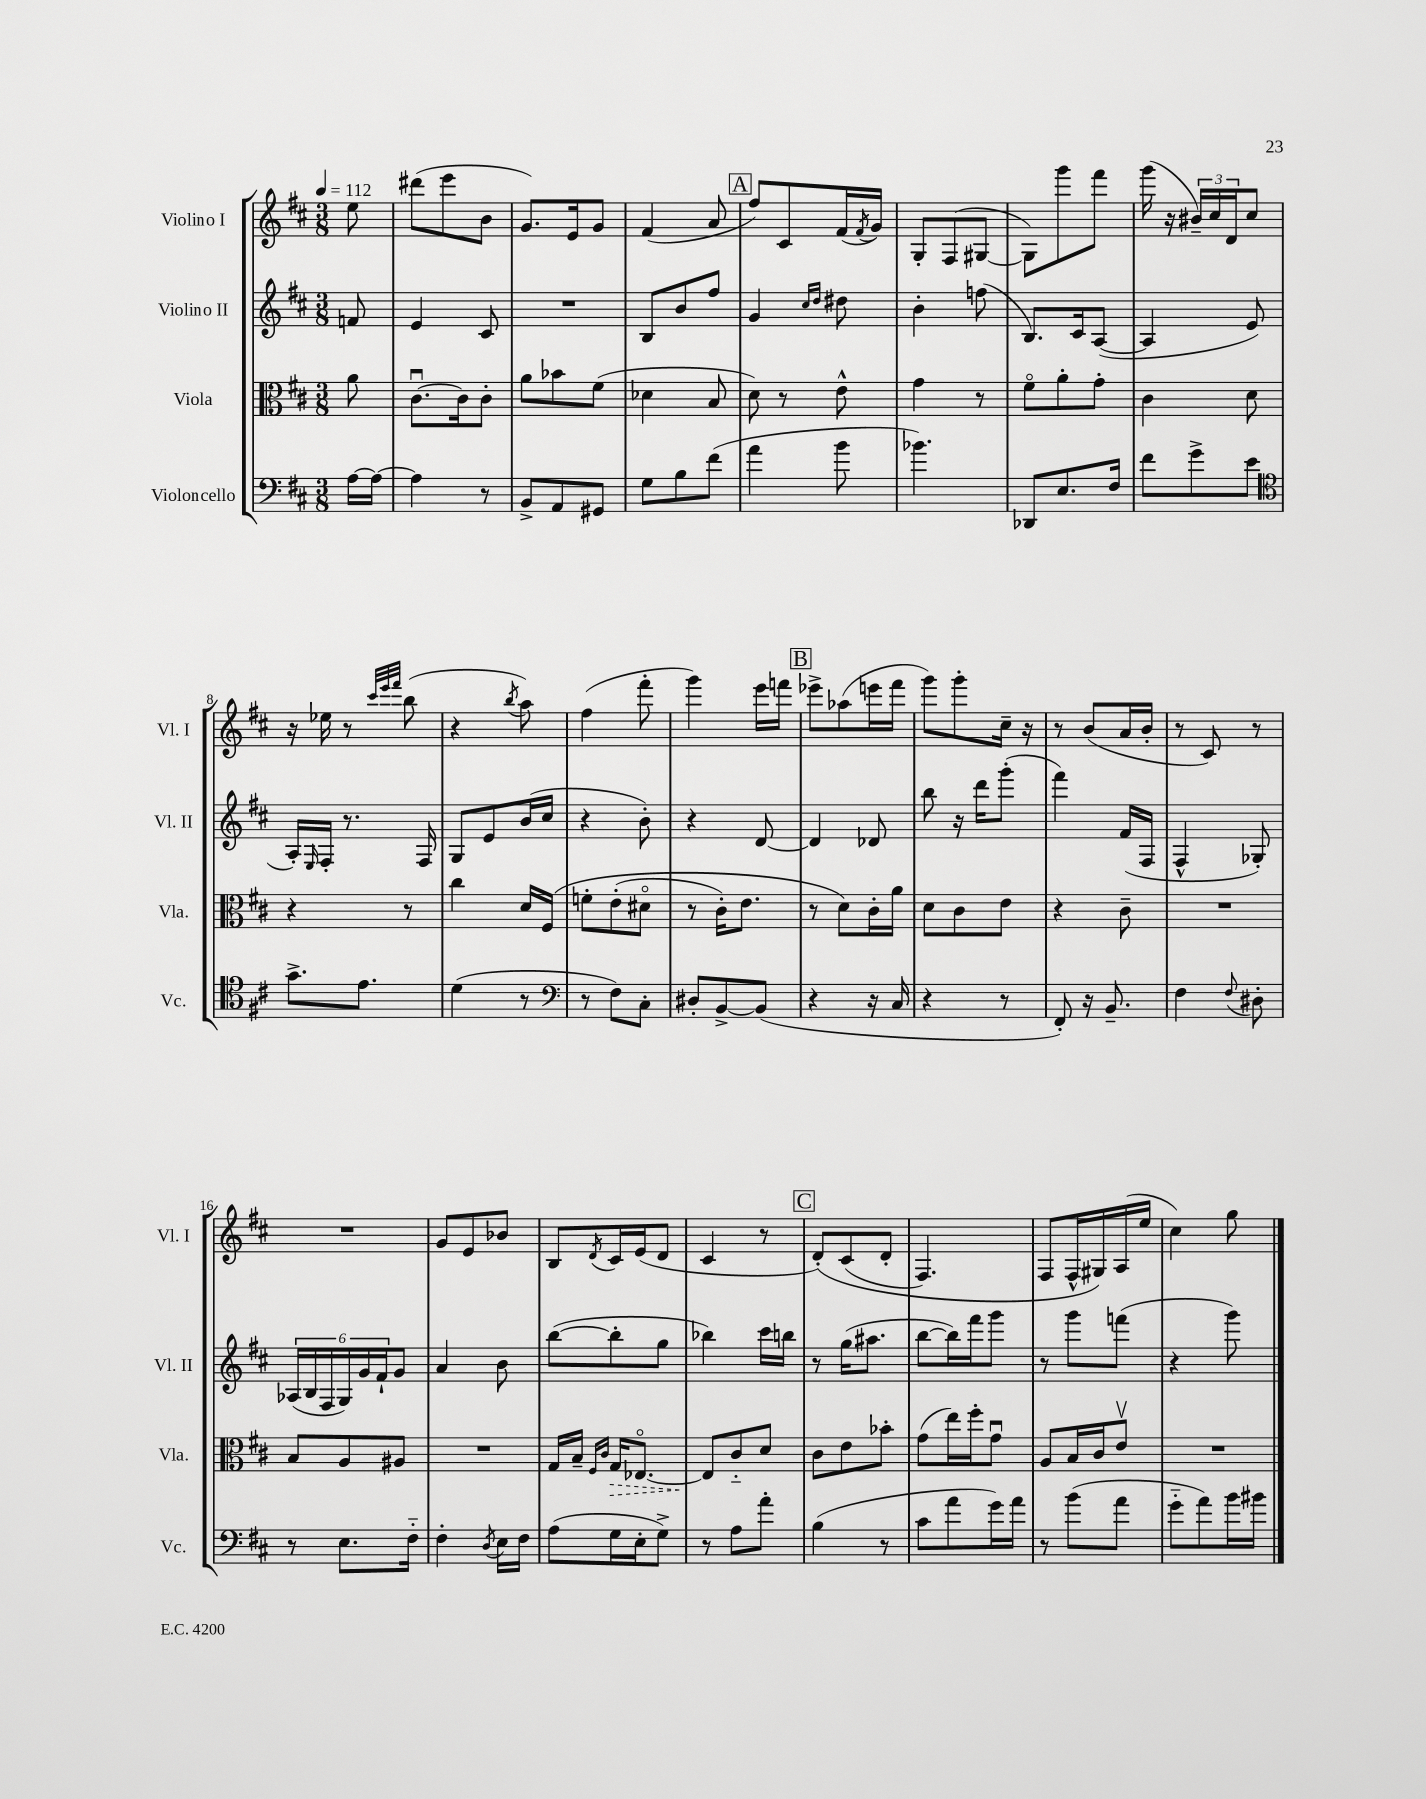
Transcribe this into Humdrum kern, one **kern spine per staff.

**kern	**kern	**kern	**kern
*staff4	*staff3	*staff2	*staff1
*clefF4	*clefC3	*clefG2	*clefG2
*k[f#c#]	*k[f#c#]	*k[f#c#]	*k[f#c#]
*M3/8	*M3/8	*M3/8	*M3/8
*MM112	*MM112	*MM112	*MM112
[16A\LL	8a\	8f/	8ee\
16A\_JJ	.	.	.
=	=	=	=
4A\]	[8.c#u\L	4e/	(8ddd#\L
.	.	.	8eee\
.	16c#\]k	.	.
8r	8c#'\J	8c#/	8b\J
=	=	=	=
8BB^/L	8a\L	4.r	8.g/L)
8AA/	8b-\	.	.
.	.	.	16e/k
8GG#/J	(8f#\J	.	8g/J
=	=	=	=
8G\L	4d-\	8B/L	(4f#/
8B\	.	8b/	.
(8f#\J	8B/	8ff#/J	8a/
=	=	=	=
4a\	8d\)	4g/	8ff#/L)
.	8r	.	8c#/
.	.	16qqcc#/LL	.
.	.	16qqdd/JJ	.
8b\	8e^^\	8dd#\	(16f#/L
.	.	.	8qf#/
.	.	.	16g/JJ)
=	=	=	=
4.b-\)	4g\	4b'\	8G'/L
.	.	.	(8F#/
.	8r	(8ff\	[8G#/J
=	=	=	=
8DD-/L	8f#o\L	8.B/L)	8G#\]L)
8.E/	8a'\	.	8ggg\
.	.	16c#/k	.
.	8g'\J	([8A/J	8fff#\J
16F#/Jk	.	.	.
=	=	=	=
8f#\L	4c#\	4A/]	(16ggg\
.	.	.	16r
8g^\	.	.	24b#~/LL)
.	.	.	24cc#/
.	.	.	24d/J
8e\J	8d\	8e/	8cc#/J
=	=	=	=
*clefC4	*	*	*
8.g^\L	4r	16A'/LL)	16r
.	.	16qqE/	.
.	.	16F#'/JJ	16ee-\
.	.	8.r	8r
8.e\J	.	.	.
.	.	.	32qqccc#/LLL
.	.	.	32qqeee/
.	.	.	32qqfff#/JJJ
.	8r	.	(8bb\
.	.	16F#/	.
=	=	=	=
(4d\	4cc#\	8G/L	4r
.	.	8e/	.
.	.	.	8qbb/
8r	16d/LL	(16b/L	8aa\)
.	&(16F#/JJ	16cc#/JJ	.
=	=	=	=
*clefF4	*	*	*
8r	8f'\L	4r	(4ff#\
8F#\L)	(8e'\	.	.
8C#'\J	8d#o\J	8b'\)	8fff#'\
=	=	=	=
8D#'/L	8r	4r	4ggg\)
[8BB^/	16c#'\LK)	.	.
.	8.e\J	.	.
(8BB/]J	.	[8d/	16eee\LL
.	.	.	16fff\JJ
=	=	=	=
4r	8r	4d/]	8eee-^\L
.	8d\L&)	.	(8aa-\
16r	16c#'\L	8d-/	16eee\L
16C#/	16a\JJ	.	16fff#\JJ
=	=	=	=
4r	8d\L	8bb\	8ggg\L)
.	8c#\	16r	8ggg'\
.	.	16ddd\LK	.
8r	8e\J	(8ggg'\J	16cc#~\Jk
.	.	.	16r
=	=	=	=
8FF#'/)	4r	4fff#\)	8r
16r	.	.	(8b/L
8.BB~/	.	.	.
.	8c#~\	(16f#/LL	16a/L
.	.	16F#/JJ	16b'/JJ
=	=	=	=
4F#\	4.r	4F#^^/	8r
.	.	.	8c#/)
8qqF#/	.	.	.
8D#'\	.	8G-'/)	8r
=	=	=	=
8r	8B/L	(24A-/LL	4.r
.	.	24B/	.
.	.	24F#/	.
8.E\L	8A/	24G/)	.
.	.	24g/	.
.	.	24f#`/J	.
.	8A#/J	8g/J	.
16F#'~\Jk	.	.	.
=	=	=	=
4F#'\	4.r	4a/	8g/L
.	.	.	8e/
8qD/	.	.	.
16E\LL	.	8b\	8b-/J
16F#\JJ	.	.	.
=	=	=	=
(8A\L	16G/LL	([8bb\L	8B/L
.	16B~/JJ	.	.
.	16qqF#/LL	.	.
.	16qqc#/JJ	.	8qd/
16G\L	16G/LK	8bb'\]	16c#/L
16E'\J	[8.E-o/J	.	(16e/J
8G^\J)	.	8gg\J	8d/J
=	=	=	=
8r	8E-/]L	4bb-\)	4c#/
8A\L	8c#'~/	.	.
8a'\J	8d/J	16ccc#\LL	8r
.	.	16bb\JJ	.
=	=	=	=
(4B\	8c#\L	8r	&(8d'/L)
.	8e\	(16gg\LK	(8c#/
.	.	8.aa#\J	.
8r	8b-'\J	.	8d'/J
=	=	=	=
8c#\L	(8g\L	[8bb\L	4.F#/)
8a\	16ee\L)	16bb\]L)	.
.	16ff#'\J	16fff#\J	.
16g\L)	8gu\J	8ggg\J	.
16a\JJ	.	.	.
=	=	=	=
8r	8A/L	8r	8F#/L
(8b\L	16B/L	8ggg\L	16F#^^/L
.	16c#/J	.	16G#/&)
8a\J	8ev/J	(8fff\J	(16A/
.	.	.	16ee/JJ
=	=	=	=
8g'~\L	4.r	4r	4cc#\)
8a\)	.	.	.
16b\L	.	8ggg\)	8gg\
16b#\JJ	.	.	.
==	==	==	==
*-	*-	*-	*-
